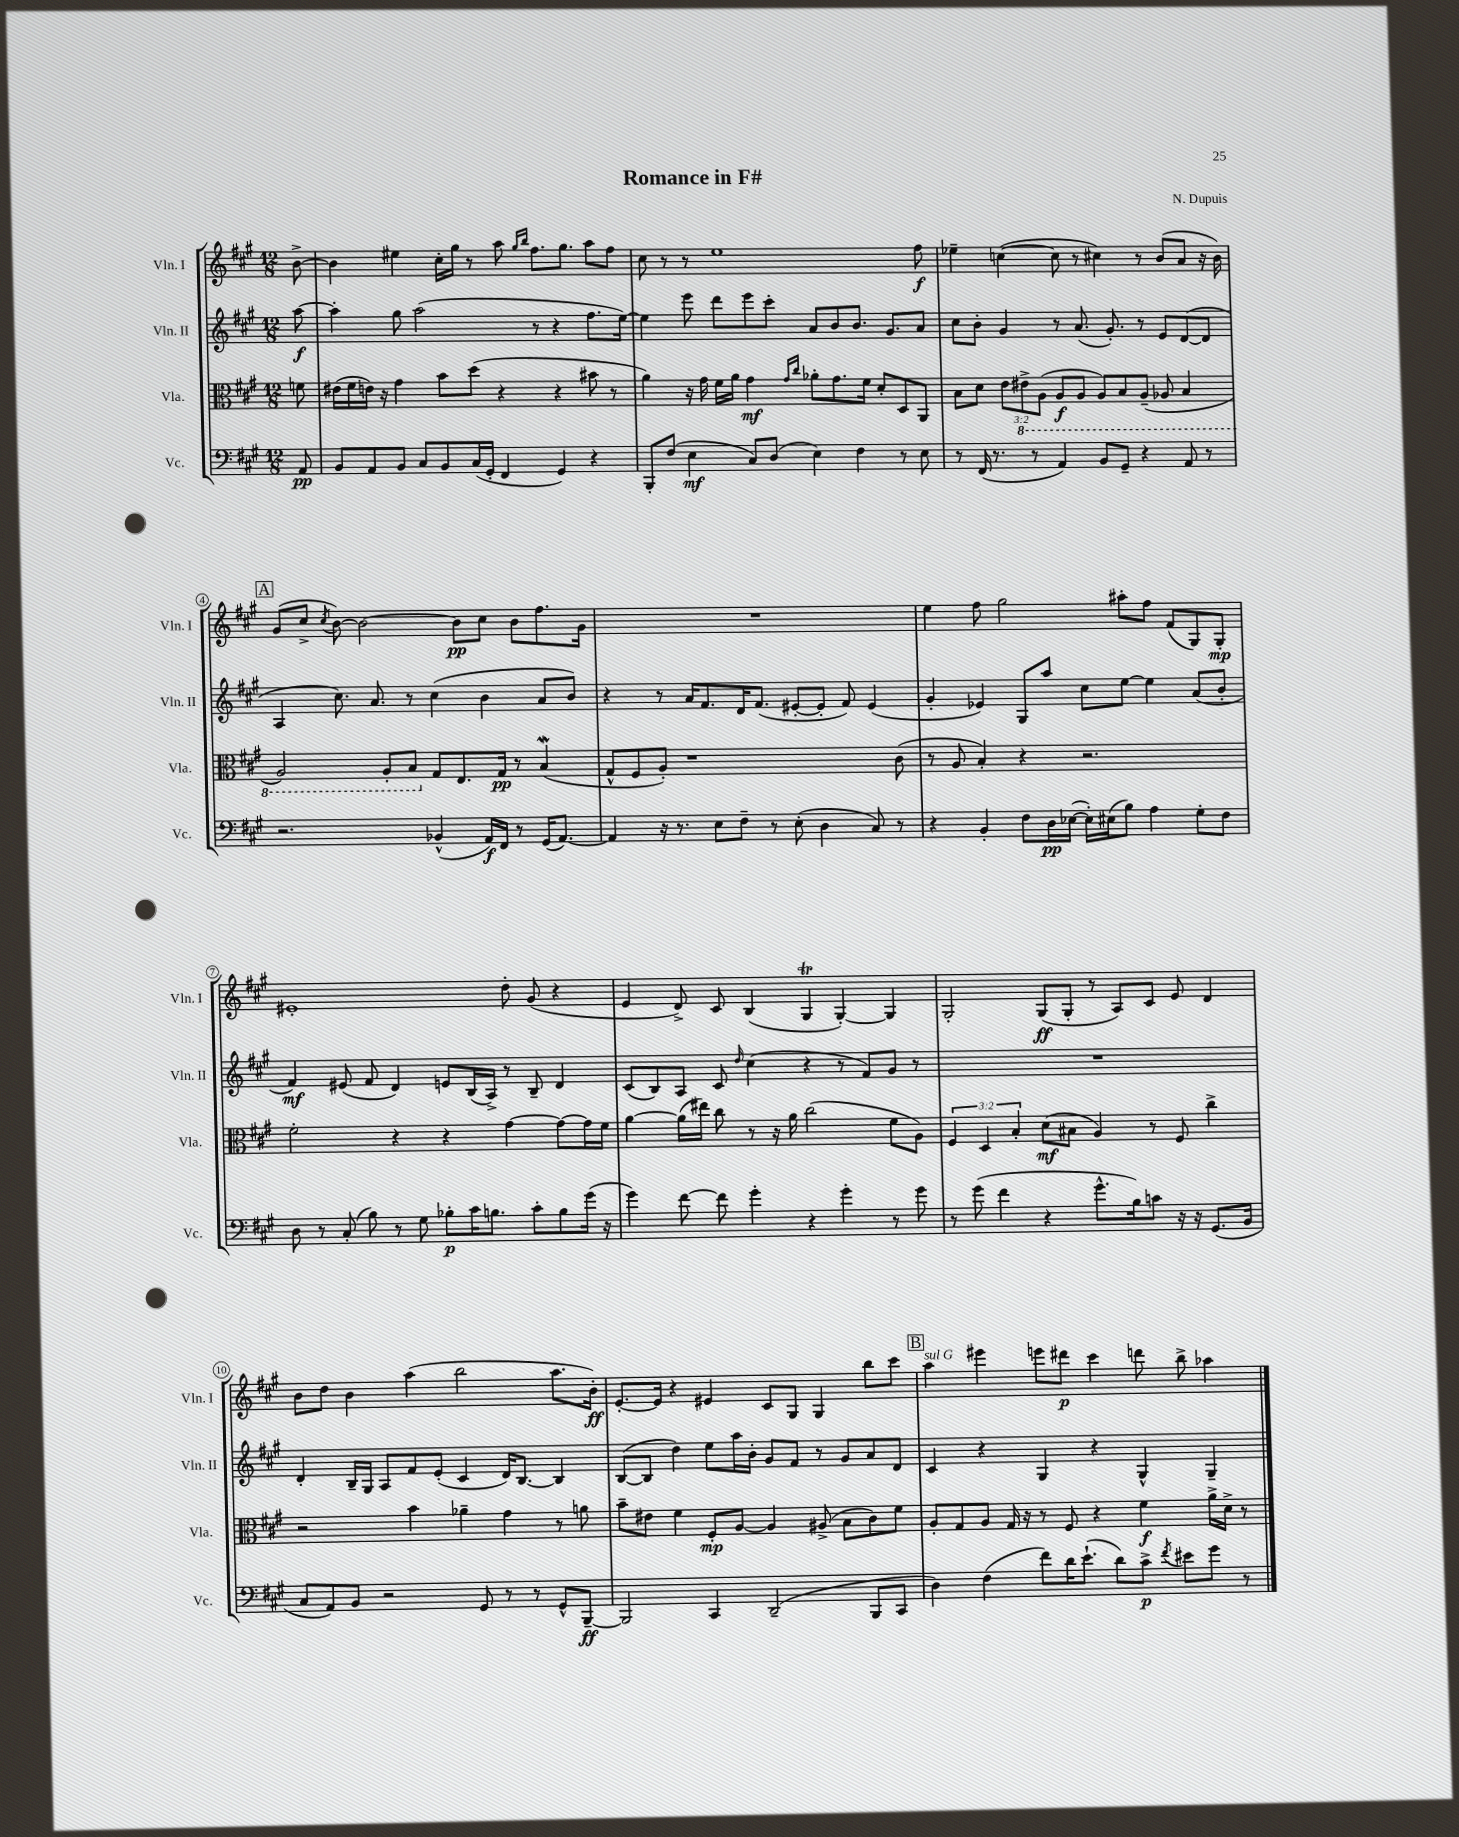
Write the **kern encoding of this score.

**kern	**dynam	**kern	**dynam	**kern	**dynam	**kern	**dynam
*part4	*part4	*part3	*part3	*part2	*part2	*part1	*part1
*staff4	*staff4	*staff3	*staff3	*staff2	*staff2	*staff1	*staff1
*I"Vc.	*	*I"Vla.	*	*I"Vln. II	*	*I"Vln. I	*
*I'Vc.	*	*I'Vla.	*	*I'Vln. II	*	*I'Vln. I	*
*clefF4	*	*clefC3	*	*clefG2	*	*clefG2	*
*k[f#c#g#]	*	*k[f#c#g#]	*	*k[f#c#g#]	*	*k[f#c#g#]	*
*M12/8	*	*M12/8	*	*M12/8	*	*M12/8	*
=	=	=	=	=	=	=	=
8AA/	pp	8fn\	.	[8aa\	f	[8b^\	.
=1	=1	=1	=1	=1	=1	=1	=1
8BB/L	.	(16e#X\LL	.	4aa'\]	.	4b\]	.
.	.	16f#\	.	.	.	.	.
8AA/	.	16en\JJ)	.	.	.	.	.
.	.	16r	.	.	.	.	.
8BB/J	.	4g#\	.	8gg#\	.	4ee#X\	.
8C#/L	.	.	.	(2aa\	.	.	.
8BB/	.	8b\L	.	.	.	16cc#'\LL	.
.	.	.	.	.	.	16gg#\JJ	.
(16C#/L	.	(8dd\J	.	.	.	8r	.
16GG#'/JJ	.	.	.	.	.	.	.
4FF#/	.	4r	.	.	.	8aa\	.
.	.	.	.	.	.	16qqgg#/LL	.
.	.	.	.	.	.	16qqbb/JJ	.
.	.	.	.	8r	.	8.ff#\L	.
4GG#/)	.	4r	.	4r	.	.	.
.	.	.	.	.	.	8.gg#\J	.
4r	.	8b#X\	.	8.ff#\L	.	8aa\L	.
.	.	8r	.	.	.	8ff#\J	.
.	.	.	.	[16ee\Jk)	.	.	.
=2	=2	=2	=2	=2	=2	=2	=2
8BBB'/L	.	4a\)	.	4ee\]	.	8cc#\	.
(8F#/J	.	.	.	.	.	8r	.
4E\	mf	16r	.	8eee\	.	8r	.
.	.	16g#\	.	.	.	.	.
.	.	16f#\LL	.	8ddd\L	.	1ee	.
.	.	16a\JJ	.	.	.	.	.
8C#/L)	.	4g#\	mf	8eee\	.	.	.
(8D/J	.	.	.	8ccc#'\J	.	.	.
.	.	16qqg#/LL	.	.	.	.	.
.	.	16qqcc#/JJ	.	.	.	.	.
4E\)	.	8a-X'\L	.	8a/L	.	.	.
.	.	8.g#\	.	8b/	.	.	.
4F#\	.	.	.	8.b/J	.	.	.
.	.	16f#\Jk	.	.	.	.	.
.	.	8d'/L	.	.	.	.	.
.	.	.	.	8.g#/L	.	.	.
8r	.	8D/	.	.	.	.	.
8E\	.	8AA/J	.	8a/J	.	8ff#\	f
=3	=3	=3	=3	=3	=3	=3	=3
8r	.	8B\L	.	8cc#\L	.	4ee-X~\	.
(16FF#/	.	8d\J	.	8b'\J	.	.	.
8.r	.	.	.	.	.	.	.
.	.	12e\L	.	4g#/	.	([4ccn\	.
*	*	*8ba	*	*	*	*	*
.	.	12E#X^\	.	.	.	.	.
8r	.	.	.	.	.	.	.
.	.	(12AA\J	.	.	.	.	.
4AA/)	.	8AA/L	f	8r	.	8cc\]	.
.	.	8AA/J	.	(8.a/	.	8r	.
8BB/L	.	8AA/L)	.	.	.	4cc#X\)	.
.	.	.	.	8.g#'/)	.	.	.
8GG#~/J	.	8BB/	.	.	.	.	.
4r	.	(8AA~/J	.	8r	.	8r	.
.	.	8AA-X/	.	8e/L	.	(8b/L	.
8AA/	.	4BB/	.	([8d/	.	8a/J	.
8r	.	.	.	8d/J]	.	16r	.
.	.	.	.	.	.	16b\)	.
!!LO:LB:g=z
!!LO:REH:place=s1:t=A
=4	=4	=4	=4	=4	=4	=4	=4
2.r	.	2AA/)	.	4A/	.	(8g#/L	.
.	.	.	.	.	.	8cc#^/J	.
.	.	.	.	.	.	8qcc#/	.
.	.	.	.	8.cc#\)	.	[8b\)	.
.	.	.	.	.	.	2b\_	.
.	.	.	.	8.a/	.	.	.
.	.	8AA'/L	.	.	.	.	.
.	.	8BB/J	.	8r	.	.	.
*	*	*X8ba	*	*	*	*	*
(4BB-X^^/	.	8G#/L	.	(4cc#\	.	.	.
.	.	8.E/	.	.	.	8b\L]	pp
16AA/LL)	f	.	.	4b\	.	8cc#\J	.
16FF#/JJ	.	16G#/Jk	pp	.	.	.	.
8r	.	8r	.	.	.	8b\L	.
(16GG#/KL	.	(4BW/	.	8a/L	.	8.ff#\	.
[8.AA/J)	.	.	.	.	.	.	.
.	.	.	.	8b/J)	.	.	.
.	.	.	.	.	.	16g#\Jk	.
=5	=5	=5	=5	=5	=5	=5	=5
4AA/]	.	8G#^^/L	.	4r	.	1.r	.
.	.	8F#/	.	.	.	.	.
16r	.	8A'/J)	.	8r	.	.	.
8.r	.	.	.	.	.	.	.
.	.	1r	.	16a/KL	.	.	.
.	.	.	.	8.f#/	.	.	.
8E\L	.	.	.	.	.	.	.
8F#~\J	.	.	.	16d/K	.	.	.
.	.	.	.	(8.f#/J	.	.	.
8r	.	.	.	.	.	.	.
(8E'\	.	.	.	[8e#X'/L	.	.	.
4D\	.	.	.	8e#'/J]	.	.	.
.	.	.	.	8f#/)	.	.	.
8C#/)	.	.	.	(4e#/	.	.	.
8r	.	(8c#\	.	.	.	.	.
=6	=6	=6	=6	=6	=6	=6	=6
4r	.	8r	.	4g#'/	.	4ee\	.
.	.	8A/	.	.	.	.	.
4BB'/	.	4B'/)	.	4e-X/)	.	8ff#\	.
.	.	.	.	.	.	2gg#\	.
8F#\L	.	4r	.	8G#/L	.	.	.
16D\L	pp	.	.	8aa/J	.	.	.
([16E-X\JJ	.	.	.	.	.	.	.
16E-'\LL])	.	2.r	.	8cc#\L	.	.	.
(16E#X\J	.	.	.	.	.	.	.
8B\J)	.	.	.	[8ee\J	.	8aa#X'\L	.
4A\	.	.	.	4ee\]	.	8ff#\J	.
.	.	.	.	.	.	(8f#/L	.
8G#'\L	.	.	.	(8a/L	.	8G#/)	.
8F#\J	.	.	.	8b'/J	.	8G#'/J	mp
!!LO:LB:g=z
=7	=7	=7	=7	=7	=7	=7	=7
8D\	.	2f#'\	.	4f#/)	mf	1e#X'	.
8r	.	.	.	.	.	.	.
(8C#'/	.	.	.	(8e#X/	.	.	.
8B\)	.	.	.	8f#/	.	.	.
8r	.	4r	.	4d/)	.	.	.
8G#\	.	.	.	.	.	.	.
8B-X'\L	p	4r	.	8en/L	.	.	.
16c#\K	.	.	.	(16B/L	.	.	.
8.Bn\J	.	.	.	16A^/JJ)	.	.	.
.	.	[4g#\	.	8r	.	8dd'\	.
8c#'\L	.	.	.	8B~/	.	(8g#/	.
8B\	.	8g#\L_	.	4d/	.	4r	.
(16g#\Jk	.	16g#\L]	.	.	.	.	.
16r	.	16f#\JJ	.	.	.	.	.
=8	=8	=8	=8	=8	=8	=8	=8
4g#\)	.	[4a\	.	(8c#/L	.	4e/	.
.	.	.	.	8B/)	.	.	.
[8f#\	.	(16a\LL]	.	8A/J	.	8d^/)	.
.	.	16ee#X\JJ)	.	.	.	.	.
8f#\]	.	8cc#\	.	8c#/	.	8c#/	.
.	.	.	.	16qqdd/	.	.	.
4g#'\	.	8r	.	(4cc#\	.	(4B/	.
.	.	16r	.	.	.	.	.
.	.	16a\	.	.	.	.	.
4r	.	(2cc#\	.	4r	.	4G#t/	.
4g#'\	.	.	.	8r	.	[4G#'/)	.
.	.	.	.	8f#/L)	.	.	.
8r	.	8f#\L	.	8g#/J	.	4G#/]	.
8g#\	.	8A\J)	.	8r	.	.	.
=9	=9	=9	=9	=9	=9	=9	=9
8r	.	6F#/	.	1.r	.	2G#'/	.
(8g#\	.	.	.	.	.	.	.
.	.	6D/	.	.	.	.	.
4f#\	.	.	.	.	.	.	.
.	.	6B'/	.	.	.	.	.
4r	.	(8d\L	mf	.	.	(8G#/L	ff
.	.	8B#X\J	.	.	.	8G#'/J	.
8.g#^^\L	.	4A/)	.	.	.	8r	.
.	.	.	.	.	.	8A/L)	.
16B\k)	.	.	.	.	.	.	.
8cn\J	.	8r	.	.	.	8c#/J	.
16r	.	8F#/	.	.	.	8e/	.
16r	.	.	.	.	.	.	.
(8.GG#/L	.	4cc#^\	.	.	.	4d/	.
16BB/Jk	.	.	.	.	.	.	.
!!LO:LB:g=z
=10	=10	=10	=10	=10	=10	=10	=10
8C#/L	.	2r	.	4d'/	.	8b\L	.
8AA/)	.	.	.	.	.	8dd\J	.
8BB/J	.	.	.	16B~/LL	.	4b\	.
.	.	.	.	16G#/JJ	.	.	.
2r	.	.	.	8A/L	.	.	.
.	.	4b\	.	8f#/	.	(4aa\	.
.	.	.	.	(8e'/J	.	.	.
.	.	4a-X~\	.	4c#/	.	2bb\	.
8GG#/	.	.	.	.	.	.	.
8r	.	4g#\	.	16d/KL)	.	.	.
.	.	.	.	[8.B/J	.	.	.
8r	.	.	.	.	.	.	.
8GG#^^/L	.	8r	.	4B/]	.	8.aa\L	.
[8BBB~/J	ff	8an\	.	.	.	.	.
.	.	.	.	.	.	16b'\Jk)	ff
=11	=11	=11	=11	=11	=11	=11	=11
2BBB/]	.	8b~\L	.	([8B/L	.	[8.e'/L	.
.	.	8e#X\J	.	8B/J]	.	.	.
.	.	.	.	.	.	16e/Jk]	.
.	.	4f#\	.	4dd\)	.	4r	.
4CC#/	.	8F#'/L	mp	8ee\L	.	4e#X/	.
.	.	[8A/J	.	16aa\L	.	.	.
.	.	.	.	16b'\JJ	.	.	.
(2DD~/	.	4A/]	.	8g#/L	.	8c#/L	.
.	.	.	.	8f#/J	.	8G#/J	.
.	.	(8A#X^/	.	8r	.	4G#/	.
.	.	8B\L	.	8g#/L	.	.	.
8BBB/L	.	8c#\)	.	8a/	.	8bb\L	.
8CC#/J	.	8f#\J	.	8d/J	.	8ccc#\J	.
!!LO:REH:place=s1:t=B
=12	=12	=12	=12	=12	=12	=12	=12
!	!	!	!	!	!	!LO:TX:a:i:t=sul G	!
4D\)	.	8A'/L	.	4c#/	.	4aa\	.
.	.	8G#/	.	.	.	.	.
(4F#\	.	8A/J	.	4r	.	4eee#X\	.
.	.	16G#/	.	.	.	.	.
.	.	16r	.	.	.	.	.
8f#\L)	.	8r	.	4G#/	.	8eeen\L	.
16d\K	.	8F#/	.	.	.	8ddd#X\J	p
(8.e`\J	.	.	.	.	.	.	.
.	.	4r	.	4r	.	4ccc#\	.
8d\L)	.	.	.	.	.	.	.
8c#^\J	p	4f#\	f	4G#^^/	.	8dddn\	.
8qf#/	.	.	.	.	.	.	.
8e#X\L	.	.	.	.	.	8bb^\	.
8g#\J	.	16a^\LL	.	4G#~/	.	4aa-X\	.
.	.	16d^\JJ	.	.	.	.	.
8r	.	8r	.	.	.	.	.
==	==	==	==	==	==	==	==
*-	*-	*-	*-	*-	*-	*-	*-
